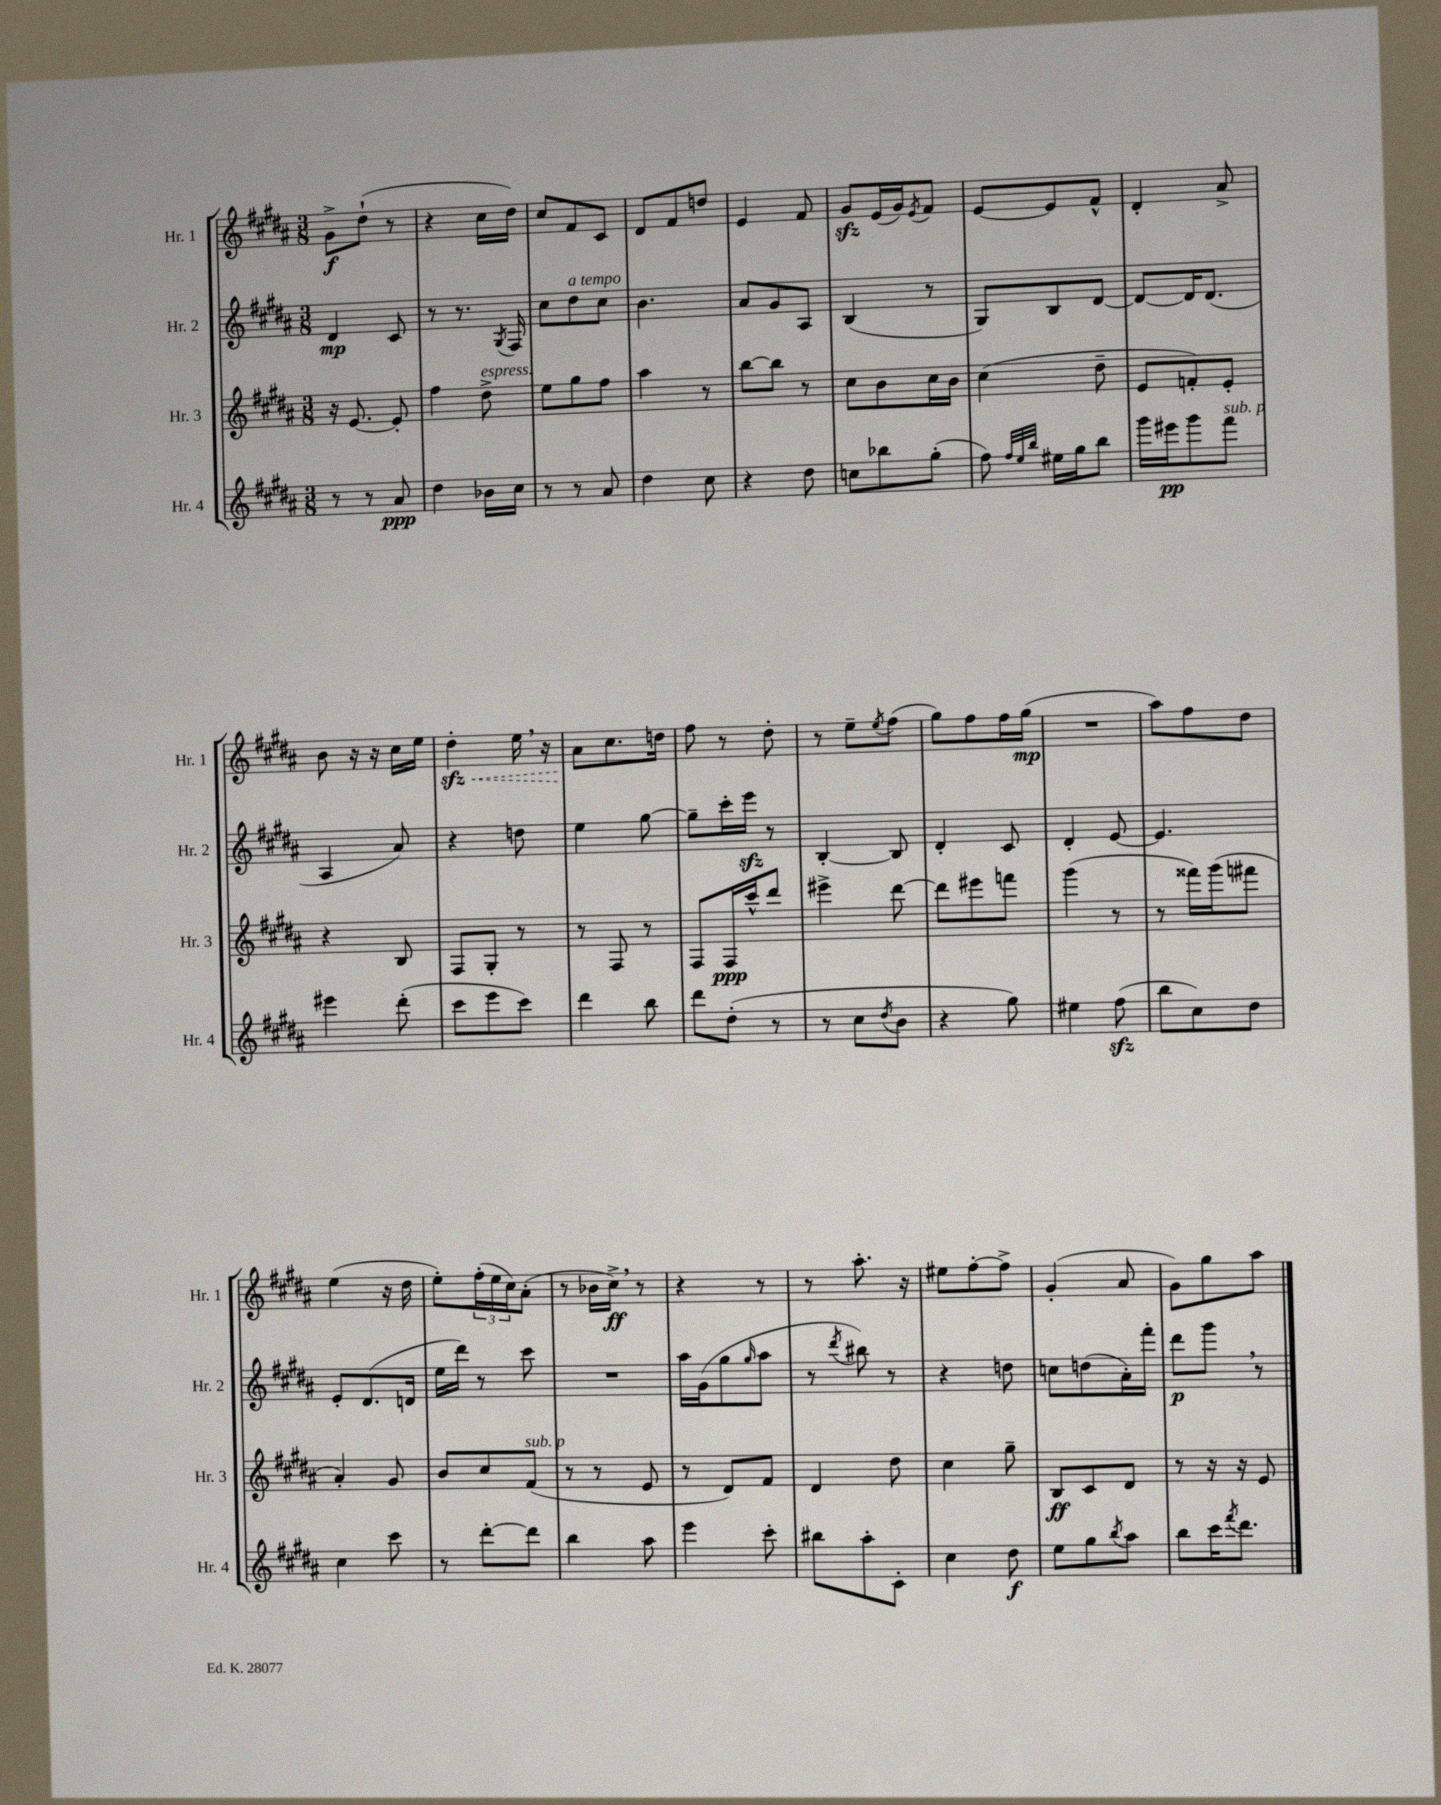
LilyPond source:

<<
\new StaffGroup <<
\new Staff = "s0" \with { instrumentName = "Hr. 1" shortInstrumentName = "Hr. 1" } {
    \clef treble \key b \major \numericTimeSignature \time 3/8
    gis'8->\f dis''8-!( r8 |
    r4 cis''16 dis''16) |
    cis''8 fis'8 cis'8 |
    dis'8 fis'8 d''8 |
    e'4 fis'8 |
    gis'8\sfz e'16( gis'16) \acciaccatura { e'8 } fis'8 |
    e'8~ e'8 fis'8-^ |
    dis'4-. ais'8-> |
    b'8 r16 r16 cis''16 e''16 |
    \once \override Hairpin.style = #'dashed-line dis''4-.\sfz\< e''16 \breathe r16 |
    ais'8\! cis''8. d''16 |
    fis''8 r8 dis''8-. |
    r8 e''8-- \acciaccatura { e''8 } fis''8( |
    gis''8) fis''8 fis''16 gis''16\mp( |
    R4. |
    ais''8) fis''8 dis''8 |
    e''4( r16 dis''16 |
    e''8-.) \tuplet 3/2 { fis''16-.( e''16 cis''16) } ais'8-.( |
    r8 bes'16 cis''16->\ff) \breathe r8 |
    r4 r8 |
    r8 ais''8.-. r16 |
    eis''8 fis''8~-. fis''8-> |
    gis'4-.( ais'8 |
    gis'8) gis''8 ais''8 \bar "|." |
}
\new Staff = "s1" \with { instrumentName = "Hr. 2" shortInstrumentName = "Hr. 2" } {
    \clef treble \key b \major \numericTimeSignature \time 3/8
    dis'4\mp cis'8 |
    r8 r8. \acciaccatura { gis8 } fis16 |
    cis''8 dis''8^\markup { \italic "a tempo" } cis''8 |
    b'4. |
    ais'8 gis'8 ais8 |
    b4( r8 |
    gis8) b8 dis'8~ |
    dis'8~ dis'16 dis'8.( |
    ais4 ais'8) |
    r4 d''8 |
    e''4 gis''8~ |
    gis''8-- cis'''16-. e'''16\sfz r8 |
    b4~-. b8 |
    dis'4-. cis'8 |
    dis'4-. e'8~ |
    e'4. |
    e'8-. dis'8.( d'16 |
    e''16 dis'''16) r8 cis'''8 |
    R4. |
    ais''16 gis'16( gis''8 \grace { gis''16 } ais''8 |
    r8 \acciaccatura { dis'''8 } bis''8) r8 |
    r4 d''8 |
    c''8 d''8( ais'16-.) fis'''16-. |
    dis'''8\p gis'''8 \breathe r8 \bar "|." |
}
\new Staff = "s2" \with { instrumentName = "Hr. 3" shortInstrumentName = "Hr. 3" } {
    \clef treble \key b \major \numericTimeSignature \time 3/8
    r16 e'8.~ e'8-. |
    fis''4 dis''8->^\markup { \italic "espress." } |
    e''8 gis''8 fis''8 |
    ais''4 r8 |
    b''8~ b''8 r8 |
    cis''8 b'8 cis''16 b'16 |
    cis''4( dis''8-- |
    e'8 f'8-.) e'8-. |
    r4 b8 |
    fis8 gis8-. r8 |
    r8 fis8 r8 |
    fis8 fis16\ppp cis'''16-^ dis'''8 |
    eis'''4-> dis'''8~ |
    dis'''8 eis'''8 f'''8 |
    gis'''4( r8 |
    r8 fisis'''16) gis'''16( fis'''8 |
    ais'4-.) gis'8 |
    b'8 cis''8 fis'8^\markup { \italic "sub. p" }( |
    r8 r8 e'8 |
    r8 dis'8) fis'8 |
    dis'4 dis''8 |
    cis''4 gis''8-- |
    b8\ff cis'8 dis'8 |
    r8 r16 r16 e'8 \bar "|." |
}
\new Staff = "s3" \with { instrumentName = "Hr. 4" shortInstrumentName = "Hr. 4" } {
    \clef treble \key b \major \numericTimeSignature \time 3/8
    r8 r8 ais'8\ppp |
    dis''4 bes'16 cis''16 |
    r8 r8 ais'8 |
    dis''4 cis''8 |
    r4 dis''8 |
    c''8 bes''8 gis''8-.( |
    fis''8) \grace { fis''32 e''32 b''32 } eis''16 gis''16 b''8 |
    gis'''16 eis'''16\pp gis'''8 fis'''8^\markup { \italic "sub. p" } |
    eis'''4 dis'''8-.( |
    cis'''8 e'''8 cis'''8) |
    dis'''4 b''8 |
    dis'''8 dis''8-.( r8 |
    r8 cis''8 \acciaccatura { dis''8 } b'8 |
    r4 gis''8) |
    eis''4 fis''8\sfz( |
    b''8 cis''8) dis''8 |
    cis''4 cis'''8 |
    r8 dis'''8~-. dis'''8 |
    b''4 ais''8 |
    e'''4 cis'''8-. |
    bis''8 ais''8-. cis'8-. |
    cis''4 dis''8\f |
    e''8 gis''8 \acciaccatura { b''8 } ais''8 |
    b''8 cis'''16 \acciaccatura { fis'''8 } dis'''8. \bar "|." |
}
>>
>>
\layout { \context { \Score \remove "Bar_number_engraver" } }
